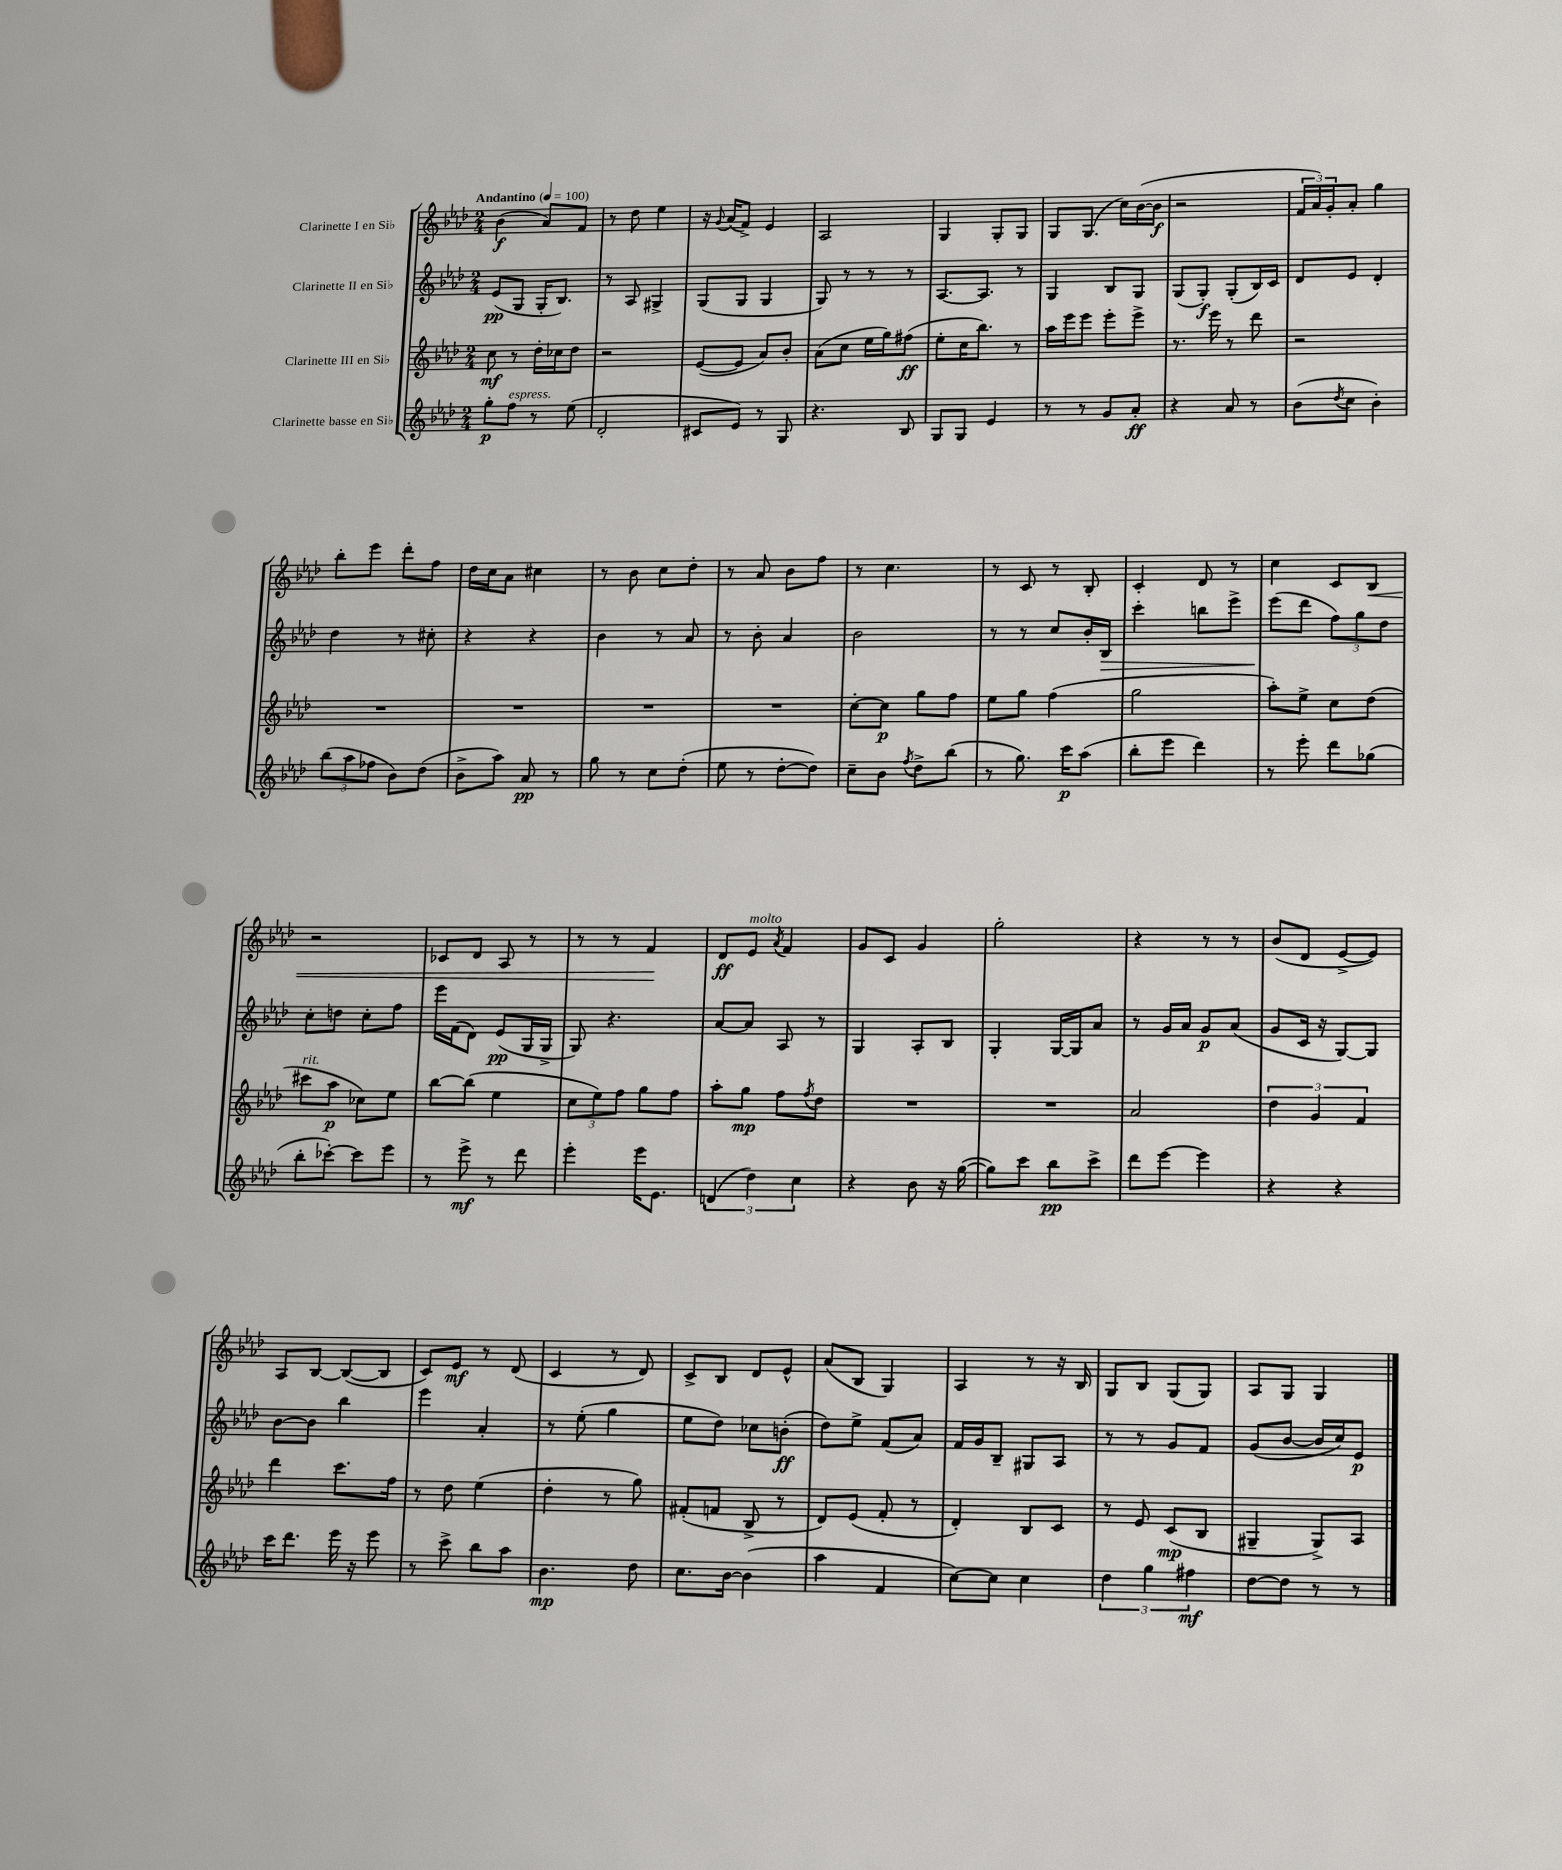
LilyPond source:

<<
\new StaffGroup <<
\new Staff = "s0" \with { instrumentName = "Clarinette I en Sib" } {
    \clef treble \key aes \major \numericTimeSignature \time 2/4 \tempo "Andantino" 4 = 100
    bes'4\f( aes'8) f'8 |
    r8 des''8 ees''4 |
    r16 \appoggiatura { g'8 } aes'16( f'8->) ees'4 |
    aes2 |
    g4 g8-. g8 |
    g8 g8.( c''16) bes'16~( bes'16\f |
    r2 |
    \tuplet 3/2 { f'16 aes'16) g'16-. } aes'8-. g''4 |
    bes''8-. ees'''8 des'''8-. f''8 |
    des''16 c''16 aes'8 cis''4 |
    r8 bes'8 c''8 des''8-. |
    r8 aes'8 bes'8 f''8 |
    r8 c''4. |
    r8 c'8 r8 bes8-. |
    c'4-. des'8 r8 |
    c''4 c'8 bes8\< |
    r2 |
    ces'8 des'8 aes8 r8 |
    r8 r8 f'4\! |
    des'8\ff ees'8^\markup { \italic "molto" } \acciaccatura { aes'8 } f'4 |
    g'8 c'8 g'4 |
    g''2-. |
    r4 r8 r8 |
    bes'8( des'8 ees'8~-> ees'8) |
    aes8 bes8~ bes8~( bes8 |
    c'8) ees'8\mf r8 des'8( |
    c'4 r8 des'8) |
    c'8-> bes8 des'8 ees'8-^ |
    aes'8( bes8 g4) |
    aes4 r8 r16 bes16 |
    g8 bes8 g8( g8) |
    aes8 g8 g4 \bar "|." |
}
\new Staff = "s1" \with { instrumentName = "Clarinette II en Sib" } {
    \clef treble \key aes \major \numericTimeSignature \time 2/4
    ees'8\pp( g8 g16-. bes8.) |
    r8 aes8 gis4-> |
    g8( g8 g4 |
    g8) r8 r8 r8 |
    aes8.~ aes8. r8 |
    g4 bes8 g8 |
    g8( g8-.\f) g8-.( bes16) c'16 |
    des'8 ees'8 des'4-. |
    des''4 r8 cis''8-. |
    r4 r4 |
    bes'4 r8 aes'8 |
    r8 bes'8-. aes'4 |
    bes'2 |
    r8 r8 c''8 bes'16-. bes16\> |
    c'''4-. b''8 ees'''8-> |
    ees'''8\!( des'''8 \tuplet 3/2 { f''8) g''8 des''8 } |
    c''8-. d''8 c''8-. f''8 |
    ees'''16 f'16( des'8) ees'8\pp( g16 g16-> |
    g8) r4. |
    aes'8~ aes'8 aes8 r8 |
    g4 aes8-. bes8 |
    g4-. g16~ g16 aes'8 |
    r8 g'16 aes'16 g'8\p aes'8( |
    g'8 c'16 r16 g8~) g8 |
    bes'8~ bes'8 bes''4 |
    ees'''4 aes'4-. |
    r8 ees''8-.( g''4 |
    ees''8 des''8) ces''8 b'8-.\ff( |
    des''8) ees''8-> f'8( aes'8) |
    f'16 g'16 bes8-- gis8 aes8 |
    r8 r8 g'8 f'8 |
    g'8( bes'8~ bes'16 c''16) ees'8\p \bar "|." |
}
\new Staff = "s2" \with { instrumentName = "Clarinette III en Sib" } {
    \clef treble \key aes \major \numericTimeSignature \time 2/4
    c''8\mf r8 des''16-. ces''16 des''8 |
    r2 |
    ees'8~( ees'8 aes'8) bes'8-. |
    aes'8( c''8 ees''16 g''16) fis''8\ff( |
    ees''8-. c''16 bes''8.) r8 |
    aes''16 ees'''16 ees'''8 ees'''8-. ees'''8-> |
    r8. ees'''16 r8 des'''8 |
    r2 |
    R2 |
    R2 |
    R2 |
    R2 |
    c''8~-. c''8\p g''8 f''8 |
    ees''8 g''8 f''4( |
    g''2 |
    aes''8-.) ees''8-> c''8 des''8( |
    cis'''8^\markup { \italic "rit." } aes''8\p ces''8) ees''8 |
    bes''8~ bes''8( ees''4 |
    \tuplet 3/2 { c''8 ees''8) f''8 } g''8 f''8 |
    aes''8-. g''8\mp f''8 \acciaccatura { f''8 } des''8 |
    R2 |
    R2 |
    aes'2 |
    \tuplet 3/2 { des''4 g'4 f'4 } |
    des'''4 c'''8. f''16 |
    r8 des''8 ees''4( |
    des''4-. r8 g''8) |
    fis'8-.( f'8 bes8-> r8 |
    des'8) ees'8( f'8-. r8 |
    des'4-.) bes8 c'8 |
    r8 ees'8 c'8\mp( bes8 |
    gis4-- gis8->) aes8 \bar "|." |
}
\new Staff = "s3" \with { instrumentName = "Clarinette basse en Sib" } {
    \clef treble \key aes \major \numericTimeSignature \time 2/4
    g''8-.\p f''8^\markup { \italic "espress." } r8 ees''8( |
    des'2-. |
    cis'8 ees'8) r8 g8 |
    r4. bes8 |
    g8 g8 ees'4 |
    r8 r8 g'8 aes'8-.\ff |
    r4 aes'8 r8 |
    bes'8( \acciaccatura { des''8 } c''8 bes'4-.) |
    \tuplet 3/2 { bes''8( aes''8 fes''8 } bes'8) des''8( |
    bes'8-> aes''8) aes'8\pp r8 |
    g''8 r8 c''8 des''8-.( |
    ees''8 r8 des''8~-. des''8) |
    c''8-- bes'8 \acciaccatura { f''8 } des''8-> bes''8( |
    r8 g''8.) c'''16\p aes''8( |
    bes''8-. ees'''8 des'''4) |
    r8 ees'''8-. des'''8 ges''8( |
    bes''8-. ces'''8~-.) ces'''8 ees'''8 |
    r8 ees'''8->\mf r8 des'''8 |
    ees'''4-. ees'''16 ees'8. |
    \tuplet 3/2 { d'4( des''4) c''4 } |
    r4 bes'8 r16 g''16~( |
    g''8) c'''8 bes''8\pp c'''8-> |
    des'''8 ees'''8~ ees'''4 |
    r4 r4 |
    c'''16 des'''8. ees'''16 r16 ees'''8 |
    r8 c'''8-> bes''8 aes''8 |
    bes'4.\mp des''8 |
    c''8. bes'16~ bes'4( |
    aes''4 f'4 |
    c''8~) c''8 c''4 |
    \tuplet 3/2 { des''4 g''4 fis''4\mf } |
    des''8~ des''8 r8 r8 \bar "|." |
}
>>
>>
\layout { \context { \Score \remove "Bar_number_engraver" } }
